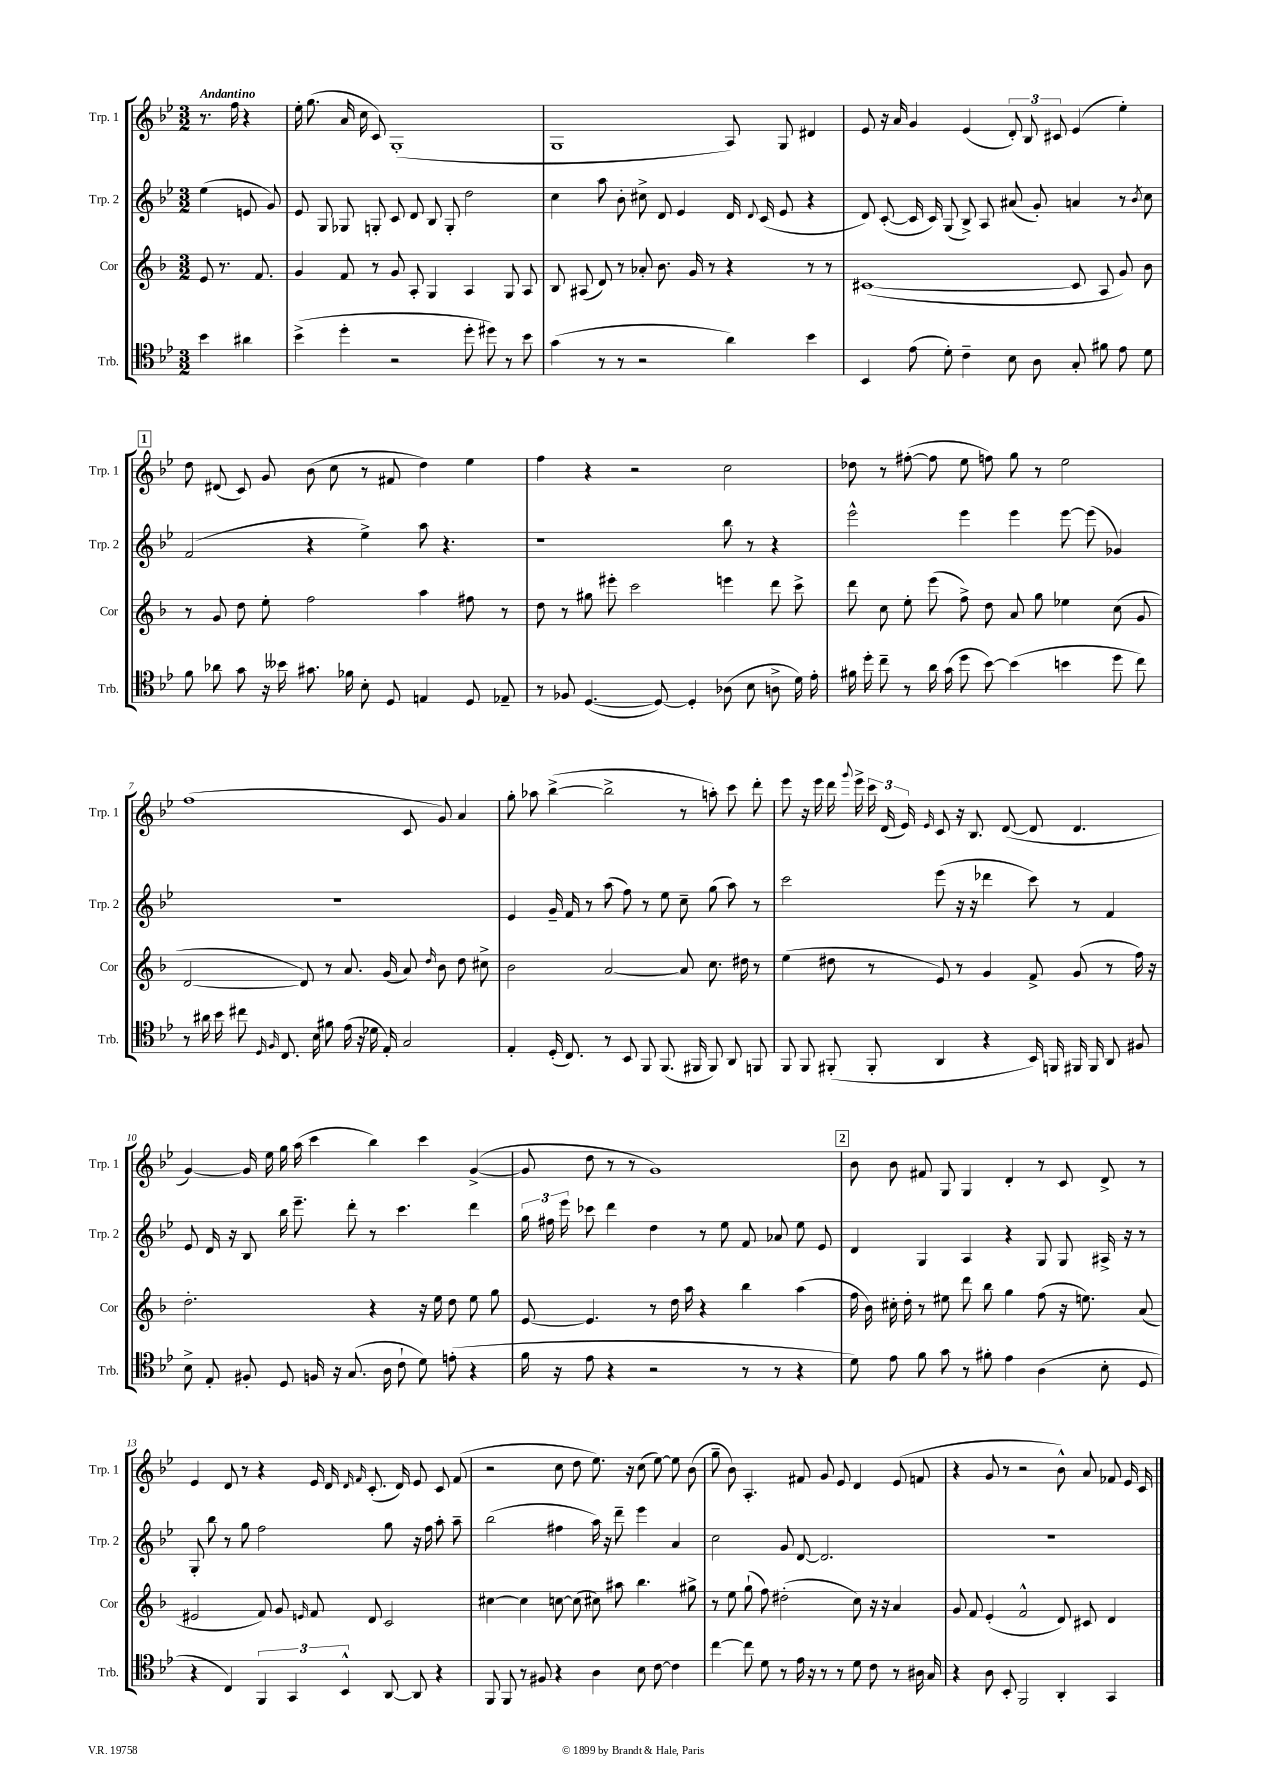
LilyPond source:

<<
\new StaffGroup <<
\new Staff = "s0" \with { instrumentName = "Trp. 1" shortInstrumentName = "Trp. 1" } {
    \clef treble \key bes \major \numericTimeSignature \time 3/2 \partial 2 \tempo "Andantino"
    \autoBeamOff r8. f''16 r4 |
    ees''16-. g''8.( a'16 c''16 c'8) g1-.( |
    g1 a8) g8 dis'4 |
    ees'8 r16 a'16 g'4 ees'4( \tuplet 3/2 { d'8-.) bes8 cis'8 } ees'4( ees''4-.) |
    \mark \markup { \box "1" } d''8 dis'8( c'8) g'8 bes'8( c''8 r8 fis'8 d''4) ees''4 |
    f''4 r4 r2 c''2 |
    des''8 r8 fis''8~-.( fis''8 ees''8 f''8) g''8 r8 ees''2 |
    f''1( c'8 g'8) a'4 |
    g''8-. aes''8 bes''4~->( bes''2-> r8 a''8-.) c'''8 d'''8-. |
    ees'''8 r16 ees'''16 d'''16 \appoggiatura { g'''8 } ees'''16-> \tuplet 3/2 { c'''16 d'16( ees'16) } \grace { ees'16 } c'8 r16 bes8. d'8~( d'8 d'4. |
    g'4~) g'16 ees''16 g''16 a''16( c'''4 bes''4) c'''4 g'4~->( |
    g'8 d''8 r8 r8 g'1) |
    \mark \markup { \box "2" } bes'8 bes'8 fis'8 g8 g4 d'4-. r8 c'8 d'8-> r8 |
    ees'4 d'8 r8 r4 ees'16 d'16 \grace { d'16 f'16 } c'8.-.( d'16) ees'8 c'8 f'8( |
    r2 c''8 d''8 ees''8.) r16 c''8( ees''8~) ees''8 bes'8( |
    g''8-- bes'8) a4.-. fis'8 g'8 ees'8 d'4 ees'8( f'8 |
    r4 g'8 r8 r2 bes'8-^) a'8 fes'8 ees'16 c'16 \bar "|." |
}
\new Staff = "s1" \with { instrumentName = "Trp. 2" shortInstrumentName = "Trp. 2" } {
    \clef treble \key bes \major \numericTimeSignature \time 3/2 \partial 2
    \autoBeamOff ees''4( e'8 g'8) |
    ees'8 g8 ges8 g8-. c'8 d'8 bes8 g8-. d''2 |
    c''4 a''8 bes'8-. cis''8-> d'8 ees'4 d'16 \appoggiatura { d'8 } c'16( ees'8 r4 |
    d'8) c'8~-.( c'16 c'16) g8( bes8->) a8 ais'8( g'8-.) a'4 r8 \acciaccatura { bes'8 } c''8 |
    \mark \markup { \box "1" } f'2( r4 ees''4->) a''8 r4. |
    r1 bes''8 r8 r4 |
    ees'''2-^ ees'''4 ees'''4 ees'''8~ ees'''8( ges'4) |
    R1. |
    ees'4 g'16-- f'16 r8 a''8( f''8) r8 ees''8 c''8-- g''8( a''8) r8 |
    c'''2 ees'''8( r16 r16 des'''4 c'''8) r8 f'4 |
    ees'8 d'16 r16 bes8 bes''16 ees'''8.-- d'''8-. r8 c'''4. d'''4 |
    \tuplet 3/2 { g''16 fis''16 ees'''16 } ces'''8 d'''4 d''4 r8 ees''8 f'8 aes'8 ees''8 ees'8 |
    \mark \markup { \box "2" } d'4 g4 a4 r4 g8 g8 ais16-> r16 r8 |
    g8-. bes''8 r8 g''8 f''2 g''8 r16 f''16 a''8-. a''8-- |
    bes''2( fis''4 a''16) r16 d'''8-- ees'''4 a'4 |
    c''2 g'8 d'8~ d'2. |
    R1. \bar "|." |
}
\new Staff = "s2" \with { instrumentName = "Cor" shortInstrumentName = "Cor" } {
    \clef treble \key f \major \numericTimeSignature \time 3/2 \partial 2
    \autoBeamOff e'8 r8. f'8. |
    g'4 f'8 r8 g'8 a8-. g4 a4 g8 a8 |
    bes8 ais8( d'8) r8 aes'8-. bes'8. g'16 r8 r4 r8 r8 |
    cis'1~( cis'8 a8 g'8) bes'8 |
    \mark \markup { \box "1" } r8 g'8 d''8 e''8-. f''2 a''4 fis''8 r8 |
    d''8 r8 gis''8 eis'''8-. c'''2 e'''4 d'''8 c'''8-> |
    d'''8 c''8 e''8-. e'''8( f''8->) d''8 a'8 g''8 ees''4 c''8( g'8 |
    d'2~ d'8) r8 a'8. g'16( a'8) \grace { d''16 } bes'8 d''8 cis''8-> |
    bes'2 a'2~ a'8 c''8. dis''16 r8 |
    e''4( dis''8 r8 e'8) r8 g'4 f'8-> g'8( r8 f''16) r16 |
    d''2.-. r4 r16 e''16 d''8 e''8 g''8 |
    e'8~ e'4. r8 d''16 a''16 r4 bes''4 a''4( |
    \mark \markup { \box "2" } f''16 bes'16) cis''16-. d''16-. r8 eis''8 d'''8 bes''8 g''4 f''8( r16 e''8.) a'8( |
    eis'2 f'8) g'8 \grace { e'16 } f'8 d'8 c'2 |
    cis''4~ cis''4 c''8~ c''8( cis''8) ais''8 bes''4. gis''8-> |
    r8 e''8 g''8-!( f''8) dis''2-.( c''8) r16 r16 a'4 |
    g'8 f'8 e'4-.( f'2-^ d'8) cis'8 d'4 \bar "|." |
}
\new Staff = "s3" \with { instrumentName = "Trb." shortInstrumentName = "Trb." } {
    \clef tenor \key bes \major \numericTimeSignature \time 3/2 \partial 2
    \autoBeamOff bes'4 ais'4 |
    bes'4->( d''4-. r2 d''8-. dis''8) r8 bes'8 |
    g'4( r8 r8 r2 a'4) bes'4 |
    bes,4 ees'8( d'8-.) c'4-- bes8 a8 g8-. fis'8 ees'8 d'8 |
    \mark \markup { \box "1" } f'8 aes'8 g'8 r16 beses'16 gis'8. fes'16 bes8-. d8 e4 d8 ees8-- |
    r8 fes8 d4.~( d8~) d4-. aes8( bes8 a8-> d'16) ees'16-. |
    fis'16 d''16-. c''8-- r8 a'16 g'16( d''8 bes'8~) bes'4( b'4 d''8 c''8) |
    r8 ais'16 bes'16 cis''8 \grace { d16 f16 } c8. bes16 fis'8 ees'16( r16 des'16 ees16-.) g2 |
    ees4-. d16-.( c8.) r8 bes,8 f,8 f,8.( fis,16 fis,8) a,8 f,8 |
    f,8 f,8 fis,8-.( fis,8-. a,4 r4 bes,16) f,16 fis,16 fis,16 a,8 fis8 |
    bes8-> ees8-. fis8-. d8 f16 r16 g8.( a16 c'8-! d'8) e'8-.( r4 |
    f'16 r16 ees'8 r4 r2 r8 r8 r4 |
    \mark \markup { \box "2" } d'8) ees'8 f'8 g'8 r8 fis'8-. ees'4 a4( bes8-. d8 |
    r4 c4) \tuplet 3/2 { f,4 g,4 bes,4-^ } a,8~ a,8 r4 |
    f,8 f,8 r8 fis8 r4 a4 bes8 c'8~ c'4 |
    c''4~ c''8 d'8 r8 ees'16 r16 r8 r8 d'8 c'8 r8 ais16 g16 |
    r4 a8 bes,8-. f,2 a,4-. g,4 \bar "|." |
}
>>
>>
